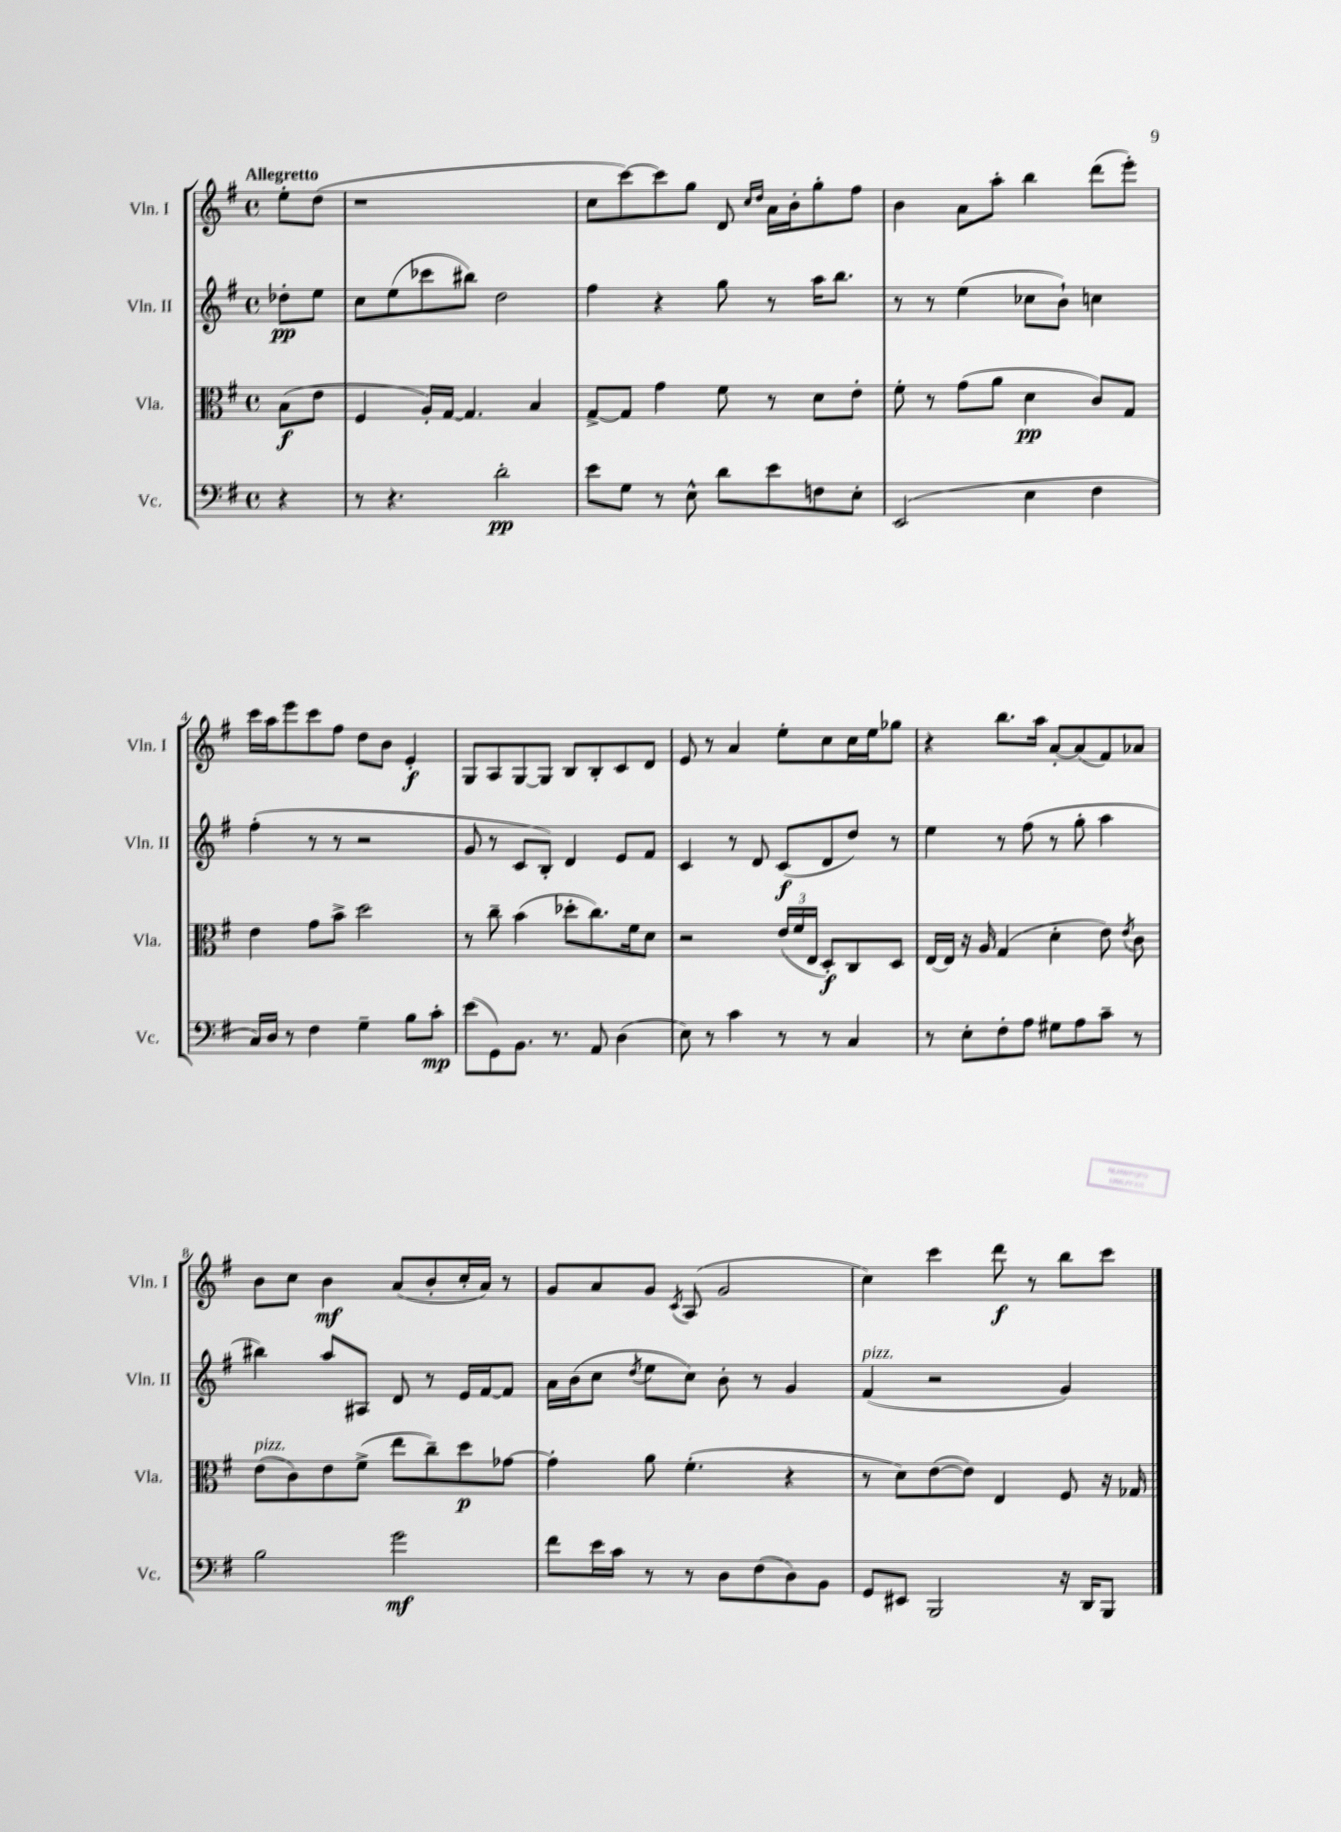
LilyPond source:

<<
\new StaffGroup <<
\new Staff = "s0" \with { instrumentName = "Vln. I" shortInstrumentName = "Vln. I" } {
    \clef treble \key g \major \defaultTimeSignature \time 4/4 \partial 4 \tempo "Allegretto"
    \autoBeamOff e''8[-. d''8]( |
    r1 |
    c''8[ c'''8~) c'''8 g''8] d'8 \grace { c''16[ d''16] } a'16[ b'16-. g''8-. fis''8] |
    b'4 a'8[ a''8]-. b''4 d'''8[( e'''8]-.) |
    c'''16[ a''16 e'''8 c'''8 fis''8] d''8[ b'8] e'4-.\f |
    g8[ a8 g8~ g8] b8[ b8-. c'8 d'8] |
    e'8 r8 a'4 e''8[-. c''8 c''16 e''16 ges''8] |
    r4 b''8.[ a''16] a'8[~-. a'8( fis'8) aes'8] |
    b'8[ c''8] b'4\mf a'8[( b'8-. c''16-. a'16]) r8 |
    g'8[ a'8 g'8] \acciaccatura { c'8 } a8( g'2 |
    c''4) c'''4 d'''8\f r8 b''8[ c'''8] \bar "|." |
}
\new Staff = "s1" \with { instrumentName = "Vln. II" shortInstrumentName = "Vln. II" } {
    \clef treble \key g \major \defaultTimeSignature \time 4/4 \partial 4
    \autoBeamOff des''8[-.\pp e''8] |
    c''8[ e''8( ces'''8 bis''8]) d''2 |
    fis''4 r4 g''8 r8 a''16[ b''8.] |
    r8 r8 e''4( ces''8[ b'8]-!) c''4 |
    fis''4-.( r8 r8 r2 |
    g'8 r8 c'8[ b8]-.) d'4 e'8[ fis'8] |
    c'4 r8 d'8 c'8[\f( d'8 d''8]) r8 |
    e''4 r8 fis''8( r8 g''8-. a''4 |
    bis''4) a''8[ ais8] d'8 r8 e'16[ fis'16~ fis'8] |
    a'16[ b'16( c''8] \acciaccatura { d''8 } e''8[ c''8]) b'8-. r8 g'4 |
    fis'4^\markup { \italic "pizz." }( r2 g'4) \bar "|." |
}
\new Staff = "s2" \with { instrumentName = "Vla." shortInstrumentName = "Vla." } {
    \clef alto \key g \major \defaultTimeSignature \time 4/4 \partial 4
    \autoBeamOff b8[\f( e'8] |
    fis4 a16[-.) g16]~ g4. b4 |
    g8[~-> g8] g'4 fis'8 r8 d'8[ e'8]-. |
    fis'8-. r8 g'8[( a'8] d'4\pp c'8[) g8] |
    e'4 g'8[ b'8]-> d''2 |
    r8 c''8-- b'4( des''8[-. c''8.) fis'16 d'8] |
    r2 \tuplet 3/2 { e'16[( fis'16 e16] } d8[-.\f) c8 d8] |
    e16[~ e16] r16 a16 g4( d'4-. e'8) \acciaccatura { e'8 } c'8 |
    e'8[^\markup { \italic "pizz." }( c'8) e'8 fis'8]->( e''8[ c''8--) d''8\p ges'8]~ |
    ges'4-. a'8 fis'4.-.( r4 |
    r8 d'8[) e'8~( e'8]) e4 fis8 r16 ges16 \bar "|." |
}
\new Staff = "s3" \with { instrumentName = "Vc." shortInstrumentName = "Vc." } {
    \clef bass \key g \major \defaultTimeSignature \time 4/4 \partial 4
    \autoBeamOff r4 |
    r8 r4. d'2-.\pp |
    e'8[ g8] r8 e8-^ d'8[ e'8 f8 e8]-. |
    e,2( e4 fis4 |
    c16[) d16] r8 fis4 g4-- b8[ c'8]-.\mp |
    e'8[( g,8) b,8.] r8. a,8 d4( |
    e8) r8 c'4 r8 r8 c4 |
    r8 e8[-. fis8-. a8] gis8[ a8 c'8]-- r8 |
    b2 g'2\mf |
    fis'8[ e'16 c'16] r8 r8 d8[ fis8( d8) b,8] |
    g,8[ eis,8] b,,2 r16 d,16[ b,,8] \bar "|." |
}
>>
>>
